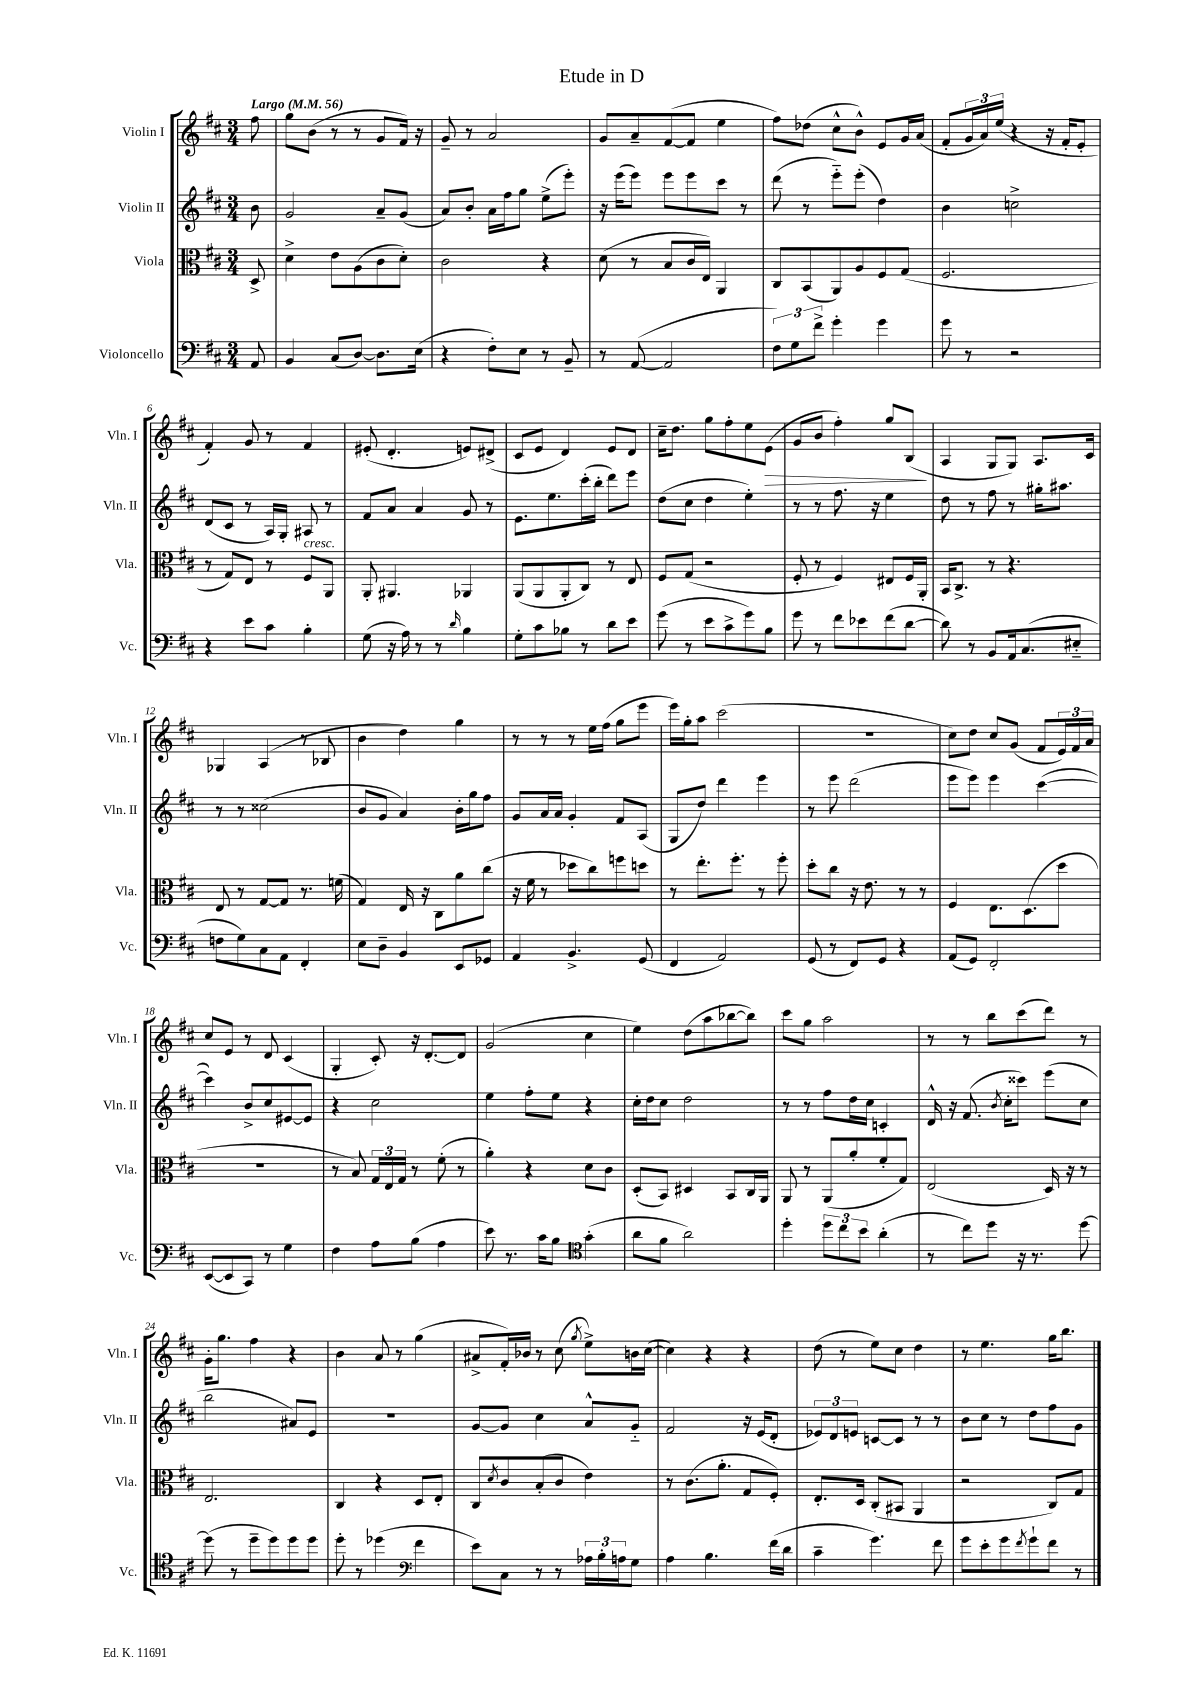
\header { title = "Etude in D" }
<<
\new StaffGroup <<
\new Staff = "s0" \with { instrumentName = "Violin I" shortInstrumentName = "Vln. I" } {
    \clef treble \key d \major \numericTimeSignature \time 3/4 \partial 8 \tempo "Largo" 4 = 56
    fis''8 |
    g''8 b'8( r8 r8 g'8 fis'16) r16 |
    g'8-- r8 a'2 |
    g'8 a'8-- fis'8~( fis'8 e''4 |
    fis''8) des''8( cis''8-^ b'8-^) e'8 g'16 a'16( |
    fis'8-. \tuplet 3/2 { g'16 a'16) e''16( } r4 r16 fis'16-. e'8-. |
    fis'4-.) g'8 r8 fis'4 |
    eis'8-.( d'4.-. e'8) dis'8->( |
    cis'8 e'8 d'4) e'8 d'8 |
    cis''16-- d''8. g''8 fis''8-. e''8 e'8\>( |
    g'8 b'8 fis''4-.) g''8 b8\!( |
    a4 g8 g8) a8. cis'16 |
    ges4 a4( r8 bes8 |
    b'4 d''4) g''4 |
    r8 r8 r8 e''16 fis''16( g''8 e'''8 |
    e'''16) g''16-. a''8 cis'''2( |
    R2. |
    cis''8) d''8 cis''8 g'8( fis'8 \tuplet 3/2 { e'16) fis'16 a'16 } |
    cis''8 e'8 r8 d'8 cis'4( |
    g4-. cis'8-.) r16 d'8.~-. d'8 |
    g'2( cis''4 |
    e''4) d''8( a''8 bes''8~ bes''8) |
    cis'''8 g''8 a''2 |
    r8 r8 b''8 cis'''8( d'''8) r8 |
    g'16-. g''8. fis''4 r4 |
    b'4 a'8 r8 g''4( |
    ais'8-> fis'16-.) bes'16 r8 cis''8( \acciaccatura { g''8 } e''8->) b'16 cis''16~( |
    cis''4) r4 r4 |
    d''8( r8 e''8) cis''8 d''4 |
    r8 e''4. g''16 b''8. \bar "|." |
}
\new Staff = "s1" \with { instrumentName = "Violin II" shortInstrumentName = "Vln. II" } {
    \clef treble \key d \major \numericTimeSignature \time 3/4 \partial 8
    b'8 |
    g'2 a'8-- g'8( |
    a'8) b'8-. a'16 fis''16 g''8 e''8->( e'''8-.) |
    r16 e'''16( e'''8) e'''8 e'''8 cis'''8 r8 |
    d'''8( r8 e'''8-_) e'''8-.( d''4) |
    b'4 c''2-> |
    d'8( cis'8 r8 a16) g16-. ais8 r8 |
    fis'8 a'8 a'4 g'8 r8 |
    e'8. e''8. cis'''16-.( b''16-. d'''8) e'''8 |
    d''8( cis''8 d''4 e''4-.) |
    r8 r8 fis''8. r16 e''4 |
    d''8 r8 fis''8 r8 gis''16-. ais''8. |
    r8 r8 cisis''2( |
    b'8 g'8 a'4) b'16-. g''16 fis''8 |
    g'8 a'16 a'16 g'4-. fis'8 a8( |
    g8 d''8) d'''4 e'''4 |
    r8 e'''8 d'''2( |
    e'''8 e'''8) e'''4 cis'''4~( |
    cis'''4) b'8-> cis''8 eis'8~ eis'8 |
    r4 cis''2 |
    e''4 fis''8-. e''8 r4 |
    cis''16-. d''16 cis''8 d''2 |
    r8 r8 fis''8 d''16 cis''16 c'4-. |
    d'16-^ r16 fis'8.( \acciaccatura { b'8 } cis''16-. cisis'''8) e'''8( cis''8 |
    b''2 ais'8) e'8 |
    R2. |
    g'8~ g'8 cis''4 a'8-^ g'8-_ |
    fis'2 r16 e'16( d'8-. |
    \tuplet 3/2 { ees'8) d'8 e'8 } c'8~ c'8 r8 r8 |
    b'8 cis''8 r8 d''8 fis''8 g'8 \bar "|." |
}
\new Staff = "s2" \with { instrumentName = "Viola" shortInstrumentName = "Vla." } {
    \clef alto \key d \major \numericTimeSignature \time 3/4 \partial 8
    d8-> |
    d'4-> e'8 a8( cis'8 d'8-.) |
    cis'2 r4 |
    d'8( r8 b8 cis'16 e16) a,4 |
    cis8 b,8( a,8) a8 fis8 g8( |
    fis2. |
    r8 g8) e8 r8 fis8^\markup { \italic "cresc." } a,8 |
    a,8-. ais,4. aes,4 |
    a,8( a,8 a,8-. cis8) r8 e8 |
    fis8 g8( r2 |
    fis8-. r8 fis4) eis8 fis16 a,16-. |
    b,16 cis8.-> r8 r4. |
    e8 r8 g8~ g8 r8. f'16( |
    g4) e16 r16 cis8 a'8 cis''8( |
    r16 fis'16 r8 des''8 cis''8) f''8 d''8 |
    r8 e''8.-. fis''8.-. r8 fis''8-. |
    d''8-. cis''8 r16 e'8. r8 r8 |
    fis4 e8. d8.( d''8 |
    R2. |
    r8 b8) \tuplet 3/2 { g16 e16 g16 } r8 fis'8-.( r8 |
    a'4-.) r4 d'8 cis'8 |
    d8-.( b,8) dis4 b,8 cis16 a,16 |
    a,8 r8 a,8( a'8-. fis'8-. g8) |
    e2( d16) r16 r8 |
    e2. |
    cis4 r4 d8 e8-. |
    cis8 \acciaccatura { d'8 } cis'8 b8-.( cis'8 e'4) |
    r8 cis'8.( a'8.-. g8 fis8-.) |
    e8.-. d16 cis8-.( bis,8 a,4 |
    r2 cis8) g8 \bar "|." |
}
\new Staff = "s3" \with { instrumentName = "Violoncello" shortInstrumentName = "Vc." } {
    \clef bass \key d \major \numericTimeSignature \time 3/4 \partial 8
    a,8 |
    b,4 cis8( d8~) d8. e16( |
    r4 fis8-.) e8 r8 b,8-- |
    r8 a,8~( a,2 |
    \tuplet 3/2 { fis8) g8 fis'8-> } g'4-. g'4 |
    g'8 r8 r2 |
    r4 e'8 cis'8 b4-. |
    g8( r16 a16) r8 r8 \grace { d'16 } b4 |
    g8-. cis'8 bes8 r8 d'8 e'8 |
    g'8( r8 e'8 cis'8-> g'8) b8 |
    g'8 r8 fis'8 ees'8 fis'8( d'8~ |
    d'8) r8 b,8 a,16 cis8.( eis8-_ |
    f8 g8) cis8 a,8 fis,4-. |
    e8 d8-- b,4 e,8 ges,8 |
    a,4 b,4.-> g,8( |
    fis,4 a,2) |
    g,8( r8 fis,8) g,8 r4 |
    a,8( g,8) fis,2-. |
    e,8~( e,8 cis,8) r8 g4 |
    fis4 a8 b8( a4 |
    e'8) r8. cis'16 b8 \clef tenor g'4-.( |
    a'8 fis'8 a'2) |
    d''4-. \tuplet 3/2 { d''8 cis''8 b'8 } a'4-.( |
    r8 cis''8) d''8 r16 r8. d''8~ |
    d''8( r8 d''8-- d''8) d''8 d''8 |
    d''8-. r8 des''4( \clef bass fis'4 |
    e'8) cis8 r8 r8 \tuplet 3/2 { aes16 b16-. a16 } g8 |
    a4 b4. fis'16( d'16 |
    cis'4-- g'4.) fis'8 |
    g'8 e'8-. g'8 \acciaccatura { fis'8 } g'8-! fis'8 r8 \bar "|." |
}
>>
>>
